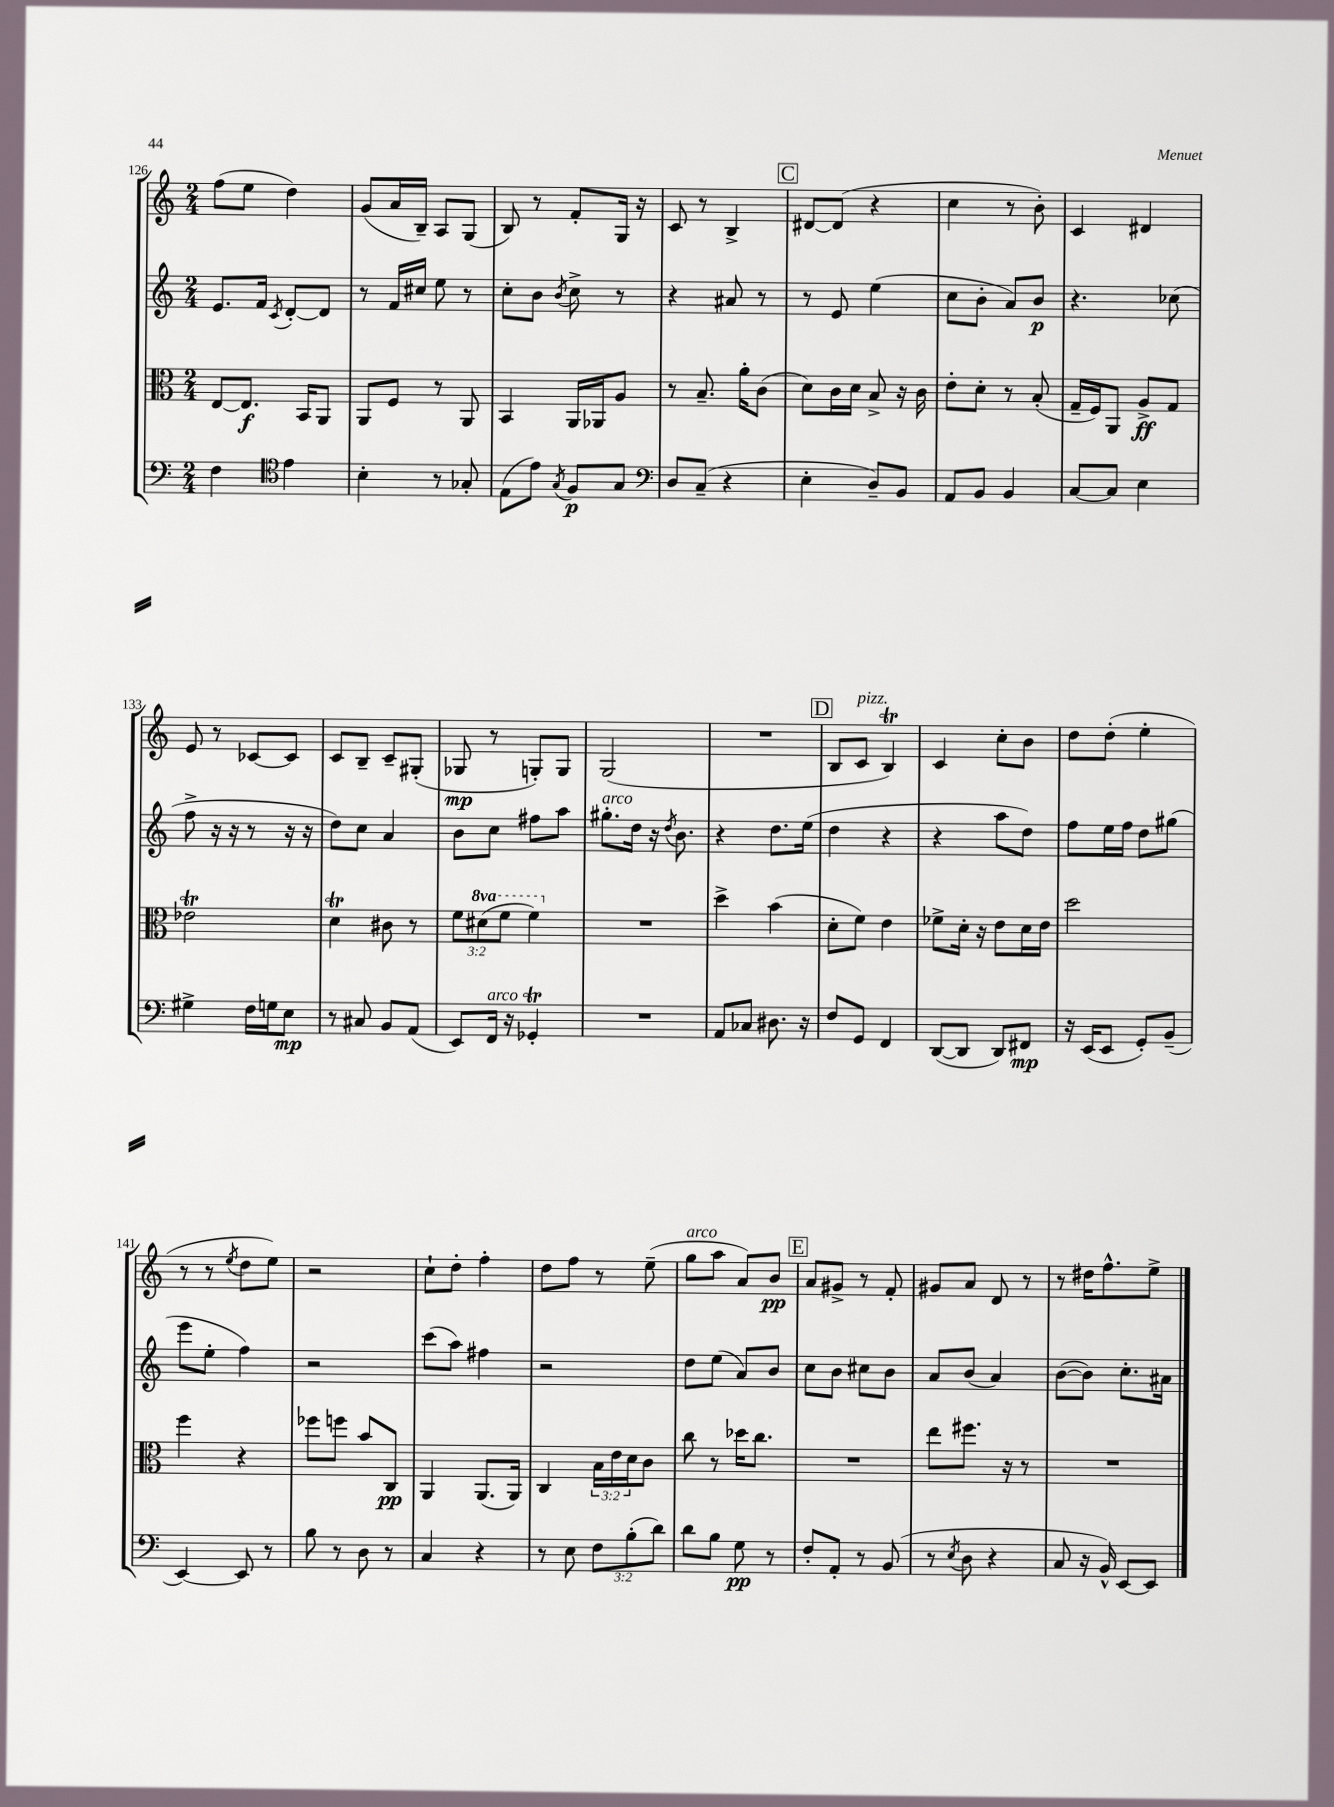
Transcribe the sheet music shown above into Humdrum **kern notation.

**kern	**kern	**kern	**kern
*staff4	*staff3	*staff2	*staff1
*clefF4	*clefC3	*clefG2	*clefG2
*k[]	*k[]	*k[]	*k[]
*M2/4	*M2/4	*M2/4	*M2/4
4F\	[8E/L	8.e/L	(8ff\L
.	8.E/]J	.	8ee\J
.	.	16f/Jk	.
*clefC4	*	*	*
.	.	8qc/	.
4e\	.	[8d'/L	4dd\)
.	16BB/LK	.	.
.	8AA/J	8d/]J	.
=	=	=	=
4B'\	8AA/L	8r	(8g/L
.	8F/J	16f/LL	16a/L
.	.	16cc#/JJ	16B~/JJ)
8r	8r	8ee\	8A/L
8G-'/	8AA/	8r	(8G/J
=	=	=	=
(8E\L	4BB/	8cc'\L	8B/)
8e\J)	.	8b\J	8r
8qG/	.	8qb/	.
8F/L	16AA/LL	8cc^\	8f'/L
.	16AA-/J	.	.
8G/J	8A/J	8r	16G/Jk
.	.	.	16r
=	=	=	=
*clefF4	*	*	*
8D/L	8r	4r	8c/
(8C~/J	8.B~/	.	8r
4r	.	8a#/	4B^/
.	16a'\LK	.	.
.	(8c\J	8r	.
=	=	=	=
4E'\	8d\L)	8r	[8d#/L
.	16c\L	8e/	(8d#/]J
.	16d\JJ	.	.
8D~/L)	8B^/	(4ee\	4r
8BB/J	16r	.	.
.	16c\	.	.
=	=	=	=
8AA/L	8e'\L	8cc\L	4cc\
8BB/J	8d'\J	8b'\J	.
4BB/	8r	8a/L)	8r
.	(8B'/	8b/J	8b'\)
=	=	=	=
[8C/L	16G~/LL	4.r	4c/
.	16F/J)	.	.
8C/]J	8AA/J	.	.
4E\	8A^/L	.	4d#/
.	8G/J	(8cc-\	.
=	=	=	=
4G#^\	2e-\	8ff^\	8e/
.	.	16r	8r
.	.	16r	.
16F\LL	.	8r	[8c-/L
16G\J	.	.	.
8E\J	.	16r	8c-/]J
.	.	16r	.
=	=	=	=
8r	4d\	8dd\L)	8c/L
8C#/	.	8cc\J	8B~/J
8BB/L	8c#\	4a/	8c~/L
(8AA/J	8r	.	(8G#'/J
=	=	=	=
8EE/L)	12f\L	8b\L	8G-/
.	(12dd#\	.	.
16FF/Jk	.	8cc\J	8r
.	12ff\J	.	.
16r	.	.	.
4GG-'/	4ff\)	8ff#\L	8G'/L)
.	.	8aa\J	8G/J
=	=	=	=
2r	2r	8.gg#'\L	(2G/
.	.	16dd\Jk	.
.	.	16r	.
.	.	8qdd/	.
.	.	8.b\	.
=	=	=	=
8AA/L	4dd^\	4r	2r
8C-/J	.	.	.
8.D#\	(4b\	8.dd\L	.
16r	.	(16ee\Jk	.
=	=	=	=
8F/L	8d'\L	4dd\	8B/L
8GG/J	8f\J)	.	8c/J
4FF/	4e\	4r	4B/)
=	=	=	=
([8DD/L	8f-^\L	4r	4c/
8DD/]J	16d'\Jk	.	.
.	16r	.	.
8DD/L)	8e\L	8aa\L	8cc'\L
8FF#/J	16d\L	8dd\J)	8b\J
.	16e\JJ	.	.
=	=	=	=
16r	2dd\	8ff\L	8dd\L
(16EE/LK	.	.	.
8EE/J	.	16ee\L	(8dd'\J
.	.	16ff\JJ	.
8GG'/L)	.	8dd\L	4ee'\
(8BB~/J	.	(8gg#\J	.
=	=	=	=
[4EE/)	4ff\	8eee\L	8r
.	.	8ee'\J	8r
.	.	.	8qee/
8EE/]	4r	4ff\)	8dd\L
8r	.	.	8ee\J)
=	=	=	=
8B\	8ff-\L	2r	2r
8r	8ff\J	.	.
8D\	8b/L	.	.
8r	8C/J	.	.
=	=	=	=
4C/	4AA/	(8ccc\L	8cc`\L
.	.	8aa\J)	8dd'\J
4r	(8.AA/L	4ff#\	4ff'\
.	16AA/Jk)	.	.
=	=	=	=
8r	4C/	2r	8dd\L
8E\	.	.	8ff\J
12F\L	24B\LL	.	8r
.	24e\	.	.
(12B'\	24d\J	.	.
.	8c\J	.	(8ee~\
12d\J)	.	.	.
=	=	=	=
8d\L	8cc\	8dd\L	8gg\L
8B\J	8r	(8ee\J	8aa\J
8G\	16dd-\LK	8a/L)	8a/L)
.	8.cc\J	.	.
8r	.	8b/J	8b/J
=	=	=	=
8F'/L	2r	8cc\L	8a/L
8AA'/J	.	8b\J	8g#^/J
8r	.	8cc#\L	8r
(8BB/	.	8b\J	8f'/
=	=	=	=
8r	8ee\L	8a/L	8g#/L
8qE/	.	.	.
8D\	8.ff#\J	(8b/J	8a/J
4r	.	4a/)	8d/
.	16r	.	.
.	8r	.	8r
=	=	=	=
8C/	2r	([8b\L	8r
16r	.	8b\]J)	16dd#\LK
16BB^^/)	.	.	8.ff^^\
[8EE/L	.	8.cc'\L	.
8EE/]J	.	.	8ee^\J
.	.	16a#\Jk	.
==	==	==	==
*-	*-	*-	*-
